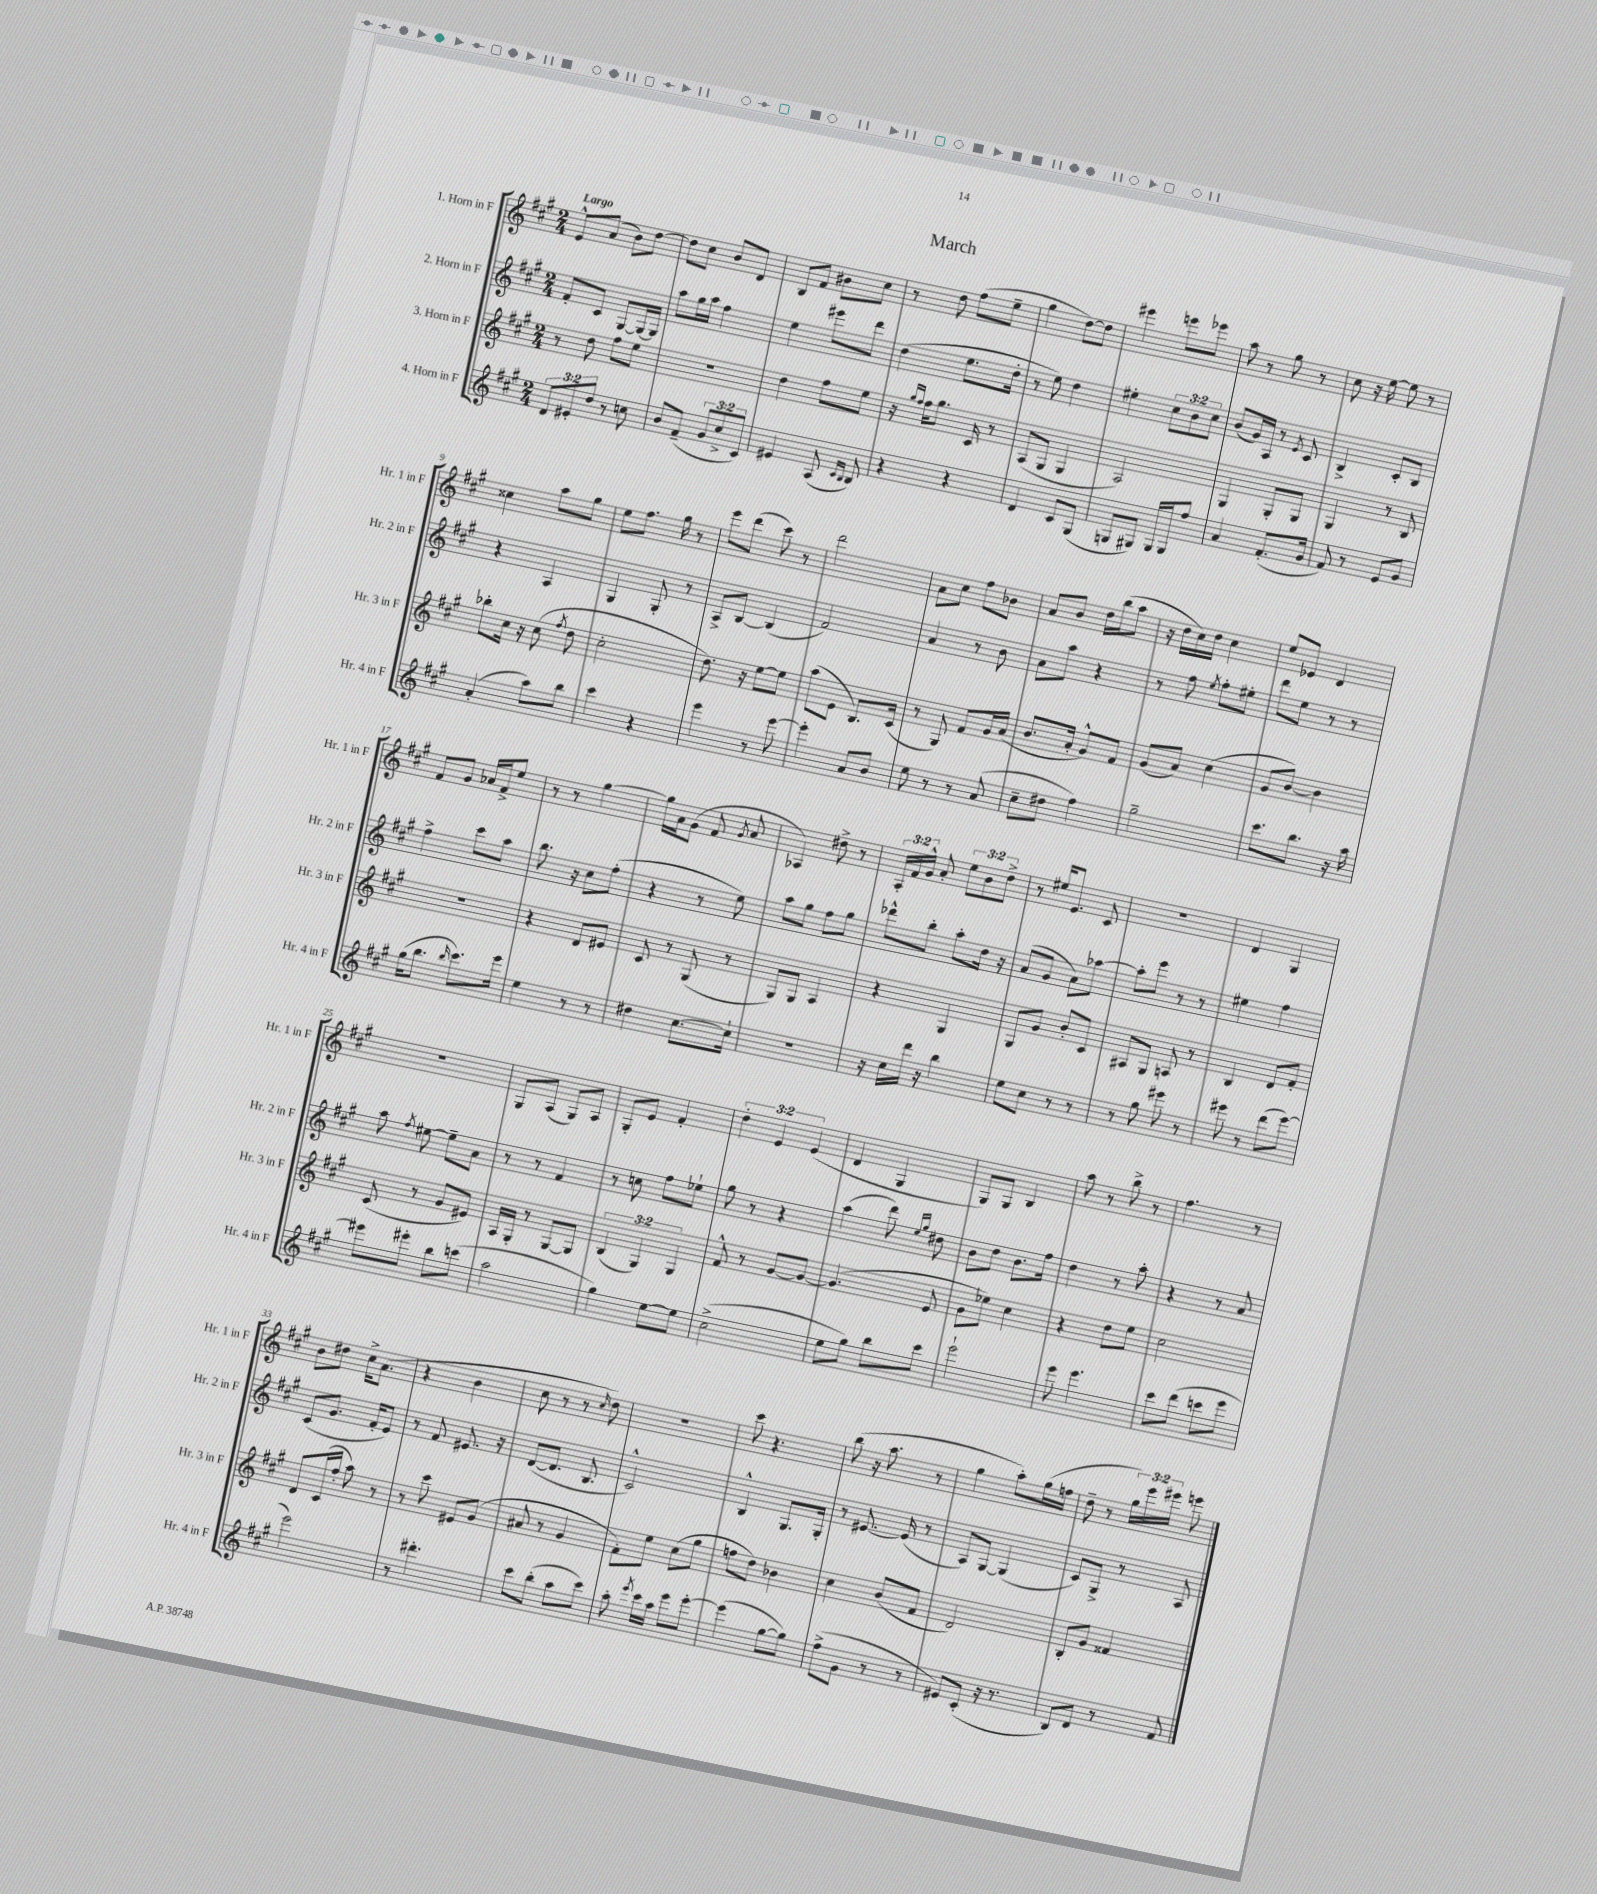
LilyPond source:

\header { title = "March" }
<<
\new StaffGroup <<
\new Staff = "s0" \with { instrumentName = "1. Horn in F" shortInstrumentName = "Hr. 1 in F" } {
    \clef treble \key a \major \numericTimeSignature \time 2/4 \override Staff.TupletNumber.text = #tuplet-number::calc-fraction-text \tempo "Largo"
    \autoBeamOff e'8[-^ a'8]( b'8[) d''8]~ |
    d''8[ cis''8] b'8[ d'8] |
    b8[ fis'8] bis'8[ cis''8] |
    r8 d''8 fis''8[( e''8]-- |
    gis''4 d''8[~) d''8] |
    eis'''4 e'''8[ ees'''8] |
    a''8 r8 gis''8 r8 |
    cis''8 r16 e''16~ e''8 r8 |
    cisis''4 a''8[ gis''8] |
    e''8[ fis''8.] gis''16 r8 |
    e'''8[ d'''8]( cis'''8) r8 |
    d'''2 |
    a'8[ cis''8] fis''8[ bes'8] |
    a'8[ b'8] d''16[ b''16( a''8] |
    r16 d''16[ cis''16) d''16] cis''4 |
    e''8[ ees'8] d'4 |
    fis'8[ gis'8] aes'16[ fis'16-> e''8] |
    r8 r8 gis''4~ |
    gis''16[ a'16 gis'8]( fis'8 \acciaccatura { gis'8 } a'8 |
    aes4) dis''8-> r8 |
    \tuplet 3/2 { a16[-. fis'16 gis'16]-^ } a'8-. \tuplet 3/2 { e''8[ b'8 d''8]-> } |
    r8 eis''16[ e'8.] cis'8 |
    R2 |
    d'4 gis4 |
    R2 |
    gis8[ a8]( gis8[) a8] |
    gis8[-. e'8] fis'4-. |
    \tuplet 3/2 { d''4-. e'4 e'4( } |
    d'4 gis4 |
    gis8[) gis8] b4 |
    a''8 r8 b''8-> r8 |
    fis''4. r8 |
    b'8[ dis''8] cis''16[-> a'8.]( |
    r4 b'4 |
    cis''8 r8 r8 \grace { cis''16 } d''8) |
    r2 |
    cis'''8 r4. |
    b''8( r16 a''8. r8 |
    gis''4 a''8[-.) gis''16( f''16] |
    d''8-- r8 \tuplet 3/2 { gis''16[) e'''16 eis'''16] } e'''8 \bar "|." |
}
\new Staff = "s1" \with { instrumentName = "2. Horn in F" shortInstrumentName = "Hr. 2 in F" } {
    \clef treble \key a \major \numericTimeSignature \time 2/4 \override Staff.TupletNumber.text = #tuplet-number::calc-fraction-text
    \autoBeamOff fis'8[-. cis'8] gis8[~ gis16~ gis16] |
    a''8[ gis''16 a''16] fis''4 |
    e''4 eis'''8[ d'''8] |
    d''4( e''8.[ d''16]-. |
    r8 e''8) d''4 |
    eis''4-. \tuplet 3/2 { cis''8[ b'8 cis''8] } |
    b'8[( gis'16) a16] r8 \acciaccatura { e'8 } cis'8 |
    b4-> cis'8[-. b8] |
    r4 a4 |
    gis4 gis8-. r8 |
    a8[-> b8]~ b4( |
    fis'2) |
    a'4 r8 b'8 |
    a'8[ a''8] r4 |
    r8 fis''8 \acciaccatura { e''8 } fis''8[-. eis''8]-. |
    d'''8[ e''8] r8 r8 |
    fis''4-> cis'''8[ a''8] |
    b''8. r16 cis''8[ fis''8]-.( |
    r4 r8 e''8) |
    a''8[ gis''8] fis''8[ gis''8] |
    des'''8[-^ b''8]-. a''8[-. d''16] r16 |
    a'8[( gis'8] a'8[) aes''8]~ |
    aes''8[-. e'''8] r8 r8 |
    eis''4 fis''4 |
    a''8 \acciaccatura { fis''8 } eis''8~ eis''8[-- a'8] |
    r8 r8 fis'4 |
    r8 c''8 fis''8[ ees''8]-! |
    gis''8 r8 r4 |
    a''4( d'''8) \grace { e''16[ gis''16] } dis''8 |
    b'8[ d''8] b'8.[ fis''16] |
    d''4 r8 a''8-. |
    r4 r8 a'8 |
    cis'8[( gis'8.] fis'16[-. e'8]) |
    r8 fis'8 eis'8. r16 |
    d'8[~( d'8.] b8. |
    cis'2-^) |
    b4-^ gis8.[ gis16]-. |
    r8 eis'8.~ eis'16( r8 |
    a8[) gis8]~ gis4( |
    cis'8[) gis8]-> r8 a8 \bar "|." |
}
\new Staff = "s2" \with { instrumentName = "3. Horn in F" shortInstrumentName = "Hr. 3 in F" } {
    \clef treble \key a \major \numericTimeSignature \time 2/4 \override Staff.TupletNumber.text = #tuplet-number::calc-fraction-text
    \autoBeamOff r8 d''8 fis''8[ e''8] |
    R2 |
    d''4 fis''8[ e''8] |
    r16 \grace { gis''16[ fis''16] } fis''16[ gis''8.] cis'16 r8 |
    a8[( gis8] gis4 |
    a2) |
    gis4 gis8[-. gis8] |
    gis4 r8 b8 |
    bes''8[-. cis''16] r16 cis''8( \acciaccatura { fis''8 } d''8 |
    cis''2-. |
    d''8.) r16 e''8[~ e''8] |
    a''8[( e'8] b8.[) cis'16]( |
    r8 gis8) fis'8[ gis'16 a'16]( |
    b'8.[ a'16]-. gis'8[-^) fis'8] |
    gis'8[( a'8]) cis''4( |
    gis'8[ b'8]~) b'4 |
    R2 |
    r4 d'8[ eis'8] |
    cis'8 r8 gis8( r8 |
    gis8[) gis8] a4 |
    r4 gis4 |
    gis8[ gis'8] b'8[-. cis'8] |
    ais8[ gis8] a8 r8 |
    b4 d'8[ fis'8]-. |
    cis'8( r8 gis'8[ eis'8]) |
    a16[ gis16]-. r8 gis8[~ gis8] |
    \tuplet 3/2 { b4( gis4) gis4 } |
    fis'8-^ r8 gis'8[~ gis'8]~ |
    gis'4.( e'8 |
    gis'8[ ees''8]) cis''4 |
    r4 d''8[ e''8] |
    cis''2 |
    d'8[ cis'16( fis''16]-. a''8) r8 |
    r8 cis'''8 eis'8[ gis'8]( |
    ais'8 r8 gis'4 |
    fis'8[-.) e''8] cis''8[( gis''8] |
    f''8[ d''8]) bes'4 |
    cis''4 b'8[( fis'8] |
    d'2) |
    b8[-. gis'8] fisis'4 \bar "|." |
}
\new Staff = "s3" \with { instrumentName = "4. Horn in F" shortInstrumentName = "Hr. 4 in F" } {
    \clef treble \key a \major \numericTimeSignature \time 2/4 \override Staff.TupletNumber.text = #tuplet-number::calc-fraction-text
    \autoBeamOff \tuplet 3/2 { d'8[ eis'8-. d''8] } r8 c''8 |
    b'8[ fis'8]--( \tuplet 3/2 { gis'8[ cis''8-> cis'8]) } |
    eis'4 a8( \grace { cis'16[ b16] } b8) |
    r4 r4 |
    d'4 cis'8[ gis8]( |
    g8[ gis8]) gis16[ gis16 fis''8] |
    a'4 fis'8.[-.( gis'16] |
    fis'8) r8 e'8[ gis'8] |
    a'4-.( a''8[) b''8] |
    cis'''4 r4 |
    e'''4 r8 e'''8~ |
    e'''4-. a'8[ b'8] |
    e''8 r8 r8 a'8( |
    cis''8[-- dis''8] fis''4) |
    gis''2-- |
    cis'''8.[ b''8.] r16 a''16 |
    gis''16[( b''8.] \grace { b''16 } cis'''8.[) e'''16] |
    e''4 r8 r8 |
    dis''4 cis''8.[~ cis''16]-! |
    r2 |
    r16 cis''16[ d'''16] r16 b''4 |
    e''8[ cis''8] r8 r8 |
    r8 gis''8 eis'''8 r8 |
    eis'''8 r8 d'''8[( eis'''8]~) |
    eis'''8[ eis'''8]-. b''8[ c'''8]( |
    a''2 |
    gis''4) e''8[~ e''8] |
    cis''2->( |
    e''8[ gis''8]) b''8[ cis'''8] |
    e'''2-! |
    e'''8 e'''4. |
    cis'''8[ d'''8]( c'''8[ e'''8] |
    e'''2) |
    r8 dis'''4.-. |
    cis'''8[ b''8]-.( a''8[ cis'''8]) |
    a''8-. \acciaccatura { e'''8 } cis'''16[ a''16] e'''8[ e'''8]~-. |
    e'''4( gis''8[~ gis''8]) |
    fis''8[->( gis'8] r8 r8 |
    eis'8[) cis'8]-.( r16 r8. |
    b8[) d'8] r8 fis'8 \bar "|." |
}
>>
>>
